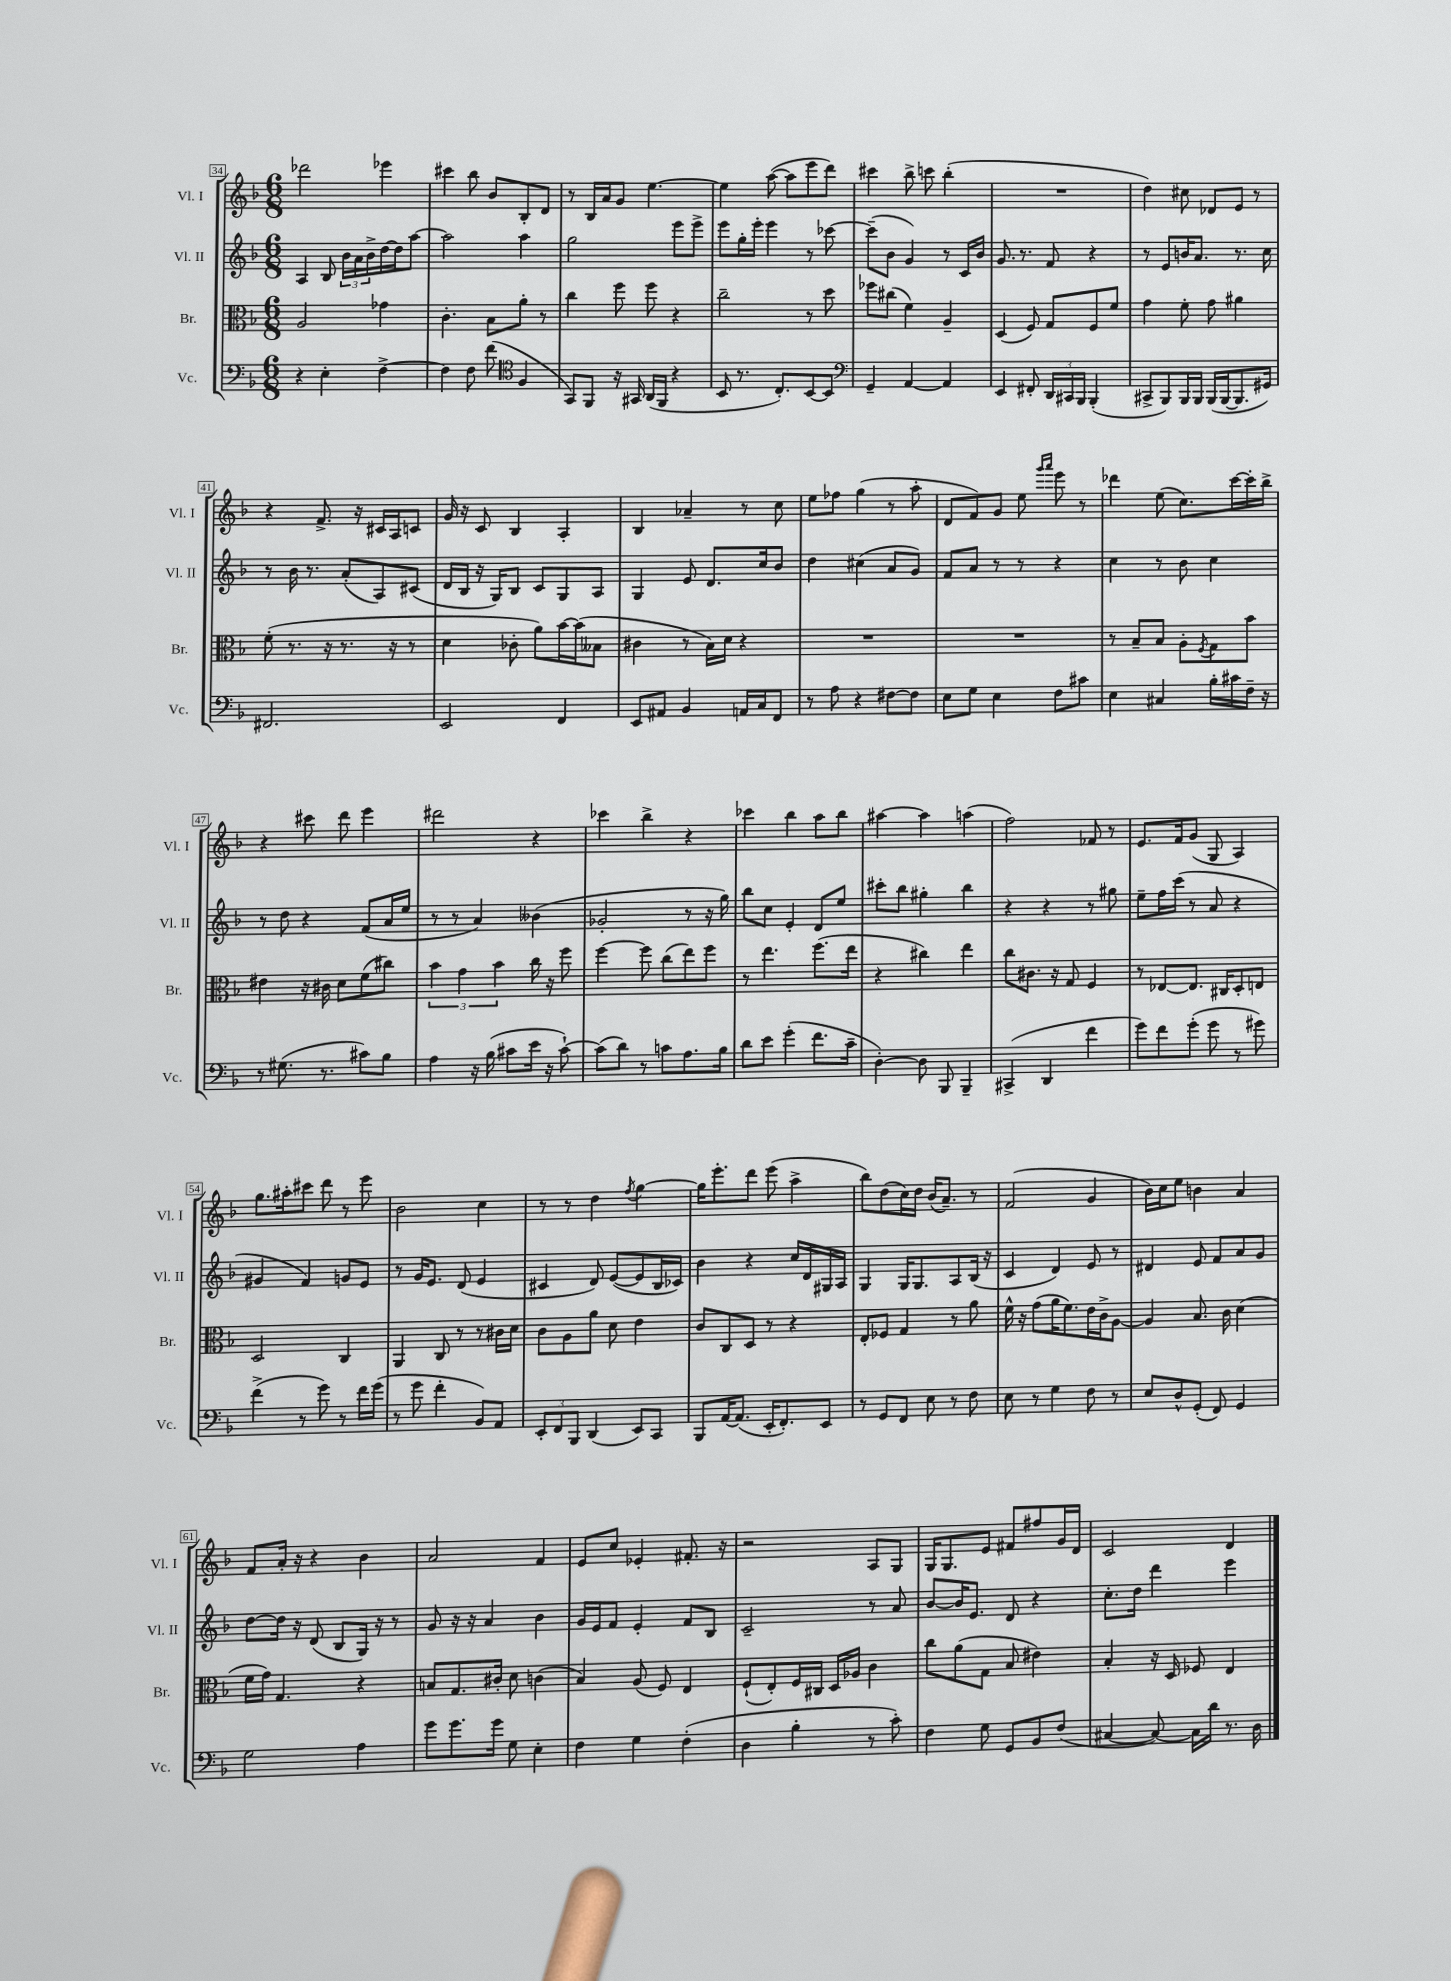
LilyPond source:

<<
\new StaffGroup <<
\new Staff = "s0" \with { instrumentName = "Vl. I" shortInstrumentName = "Vl. I" } {
    \clef treble \key f \major \numericTimeSignature \time 6/8
    des'''2 ees'''4 |
    cis'''4 bes''8 bes'8 bes8-. d'8 |
    r8 bes16 a'16 g'8 e''4.~ |
    e''4 a''8~( a''8 e'''8 d'''8) |
    cis'''4 bes''8-> c'''8 bes''4-.( |
    R2. |
    d''4) cis''8 des'8 e'8 r8 |
    r4 f'8.-> r16 cis'16 a16 c'8 |
    g'16 r16 c'8 bes4 a4-. |
    bes4 aes'4-- r8 c''8 |
    e''8 fes''8 g''4( r8 a''8-. |
    d'8 f'8) g'8 e''8 \grace { g'''16 a'''16 } e'''8 r8 |
    des'''4 e''8( c''8.) c'''16~ c'''16-. bes''16-> |
    r4 cis'''8 d'''8 e'''4 |
    dis'''2 r4 |
    ces'''4 bes''4-> r4 |
    ces'''4 bes''4 a''8 bes''8 |
    ais''4~ ais''4 a''4( |
    f''2) fes'8 r8 |
    e'8. f'16 g'8( g8 a4) |
    g''8. ais''16-. cis'''8 d'''8 r8 e'''8 |
    bes'2 c''4 |
    r8 r8 d''4 \acciaccatura { f''8 } g''4~ |
    g''16 e'''8.-. d'''8 e'''8( a''4-> |
    bes''8) d''8( c''16) d''16 bes'16( a'8.--) r8 |
    f'2( g'4 |
    bes'16) c''16 e''8 b'4 a'4 |
    f'8 a'16-. r16 r4 bes'4 |
    a'2 f'4 |
    e'8 c''8 ees'4-. fis'8.-. r16 |
    r2 a8 g8 |
    g16 g8. e'8 fis'8 fis''8 g'16 d'16 |
    c'2 d'4 \bar "|." |
}
\new Staff = "s1" \with { instrumentName = "Vl. II" shortInstrumentName = "Vl. II" } {
    \clef treble \key f \major \numericTimeSignature \time 6/8
    a4 bes8 \tuplet 3/2 { bes'16 a'16 bes'16-> } d''16~ d''16 a''8~ |
    a''2 a''4 |
    g''2 e'''8 e'''8-> |
    e'''8 g''16-. e'''16-. e'''4 r8 ces'''8~ |
    ces'''8--( bes'8 g'4) r8 c'16 bes'16 |
    g'8. r8. f'8 r4 |
    r8 e'8 b'16 a'8. r8. c''16 |
    r8 bes'16 r8. a'8-.( a8) cis'8( |
    d'16 bes16 r16 g16) bes8 c'8 g8 a8 |
    g4 e'8 d'8. c''16 bes'8 |
    d''4 cis''4( a'8 g'8) |
    f'8 a'8 r8 r8 r4 |
    c''4 r8 bes'8 c''4 |
    r8 d''8 r4 f'8( a'16 e''16 |
    r8 r8 a'4) beses'4( |
    ges'2-. r8 r16 g''16) |
    bes''8 c''8 e'4-. d'8 e''8 |
    cis'''8-. bes''8 gis''4-. bes''4 |
    r4 r4 r8 gis''8 |
    e''8-- f''16 c'''16( r8 a'8 r4 |
    gis'4 f'4) g'8 e'8 |
    r8 g'16 e'8. d'8( e'4 |
    cis'4 d'8) e'8~( e'8 bes16 ces'16) |
    bes'4 r4 c''16 d'16 gis16 a16 |
    g4 g16 g8. a8 bes16( r16 |
    c'4 d'4) e'8 r8 |
    dis'4 e'8 f'8 a'8 g'8 |
    d''8~ d''16 r16 d'8( bes8 g16) r16 r8 |
    g'8 r16 r16 a'4 bes'4 |
    g'16 e'16 f'8 e'4-. f'8 bes8 |
    c'2-- r8 a'8 |
    bes'8~ bes'16 e'8. d'8 r4 |
    c''8.-. d''16 d'''4 e'''4 \bar "|." |
}
\new Staff = "s2" \with { instrumentName = "Br." shortInstrumentName = "Br." } {
    \clef alto \key f \major \numericTimeSignature \time 6/8
    a2 ges'4 |
    c'4.-. bes8 a'8-. r8 |
    c''4 f''8 f''8 r4 |
    c''2-- r8 d''8 |
    fes''8 cis''8( f'4) a4-- |
    d4( f8) g8 f8 f'8 |
    g'4 f'8-. g'8 ais'4 |
    f'8-.( r8. r16 r8. r16 r8 |
    d'4 ces'8-. a'8) bes'16~ bes'16( beses8 |
    cis'4 r8 bes16) d'16 r4 |
    R2. |
    R2. |
    r8 bes8-- bes8 a8-. \acciaccatura { f8 } g8 bes'8 |
    eis'4 r16 cis'16 d'8 f'8( cis''8) |
    \tuplet 3/2 { bes'4 g'4 bes'4 } c''16 r16 f''8 |
    f''4~ f''8 c''8( e''8) f''8 |
    r8 e''4. f''8.( e''16 |
    r4 cis''4) e''4 |
    c''8 cis'8. r16 g8 f4 |
    r8 ees8~ ees8. cis16 d8-. e8 |
    d2 c4 |
    a,4 c8 r8 r8 cis'16 d'16 |
    c'8 a8 a'8 d'8 e'4 |
    c'8 c8 d8 r8 r4 |
    e8-. fes8 g4 r8 a'8 |
    f'16-^ r16 g'8( a'16 f'8.) e'16 c'16-> a8~ |
    a4 bes8. c'16 d'4( |
    f'16 g'16) g4. r4 |
    b8 g8. cis'16-. d'8 c'4( |
    bes4) a8( f8) e4 |
    f8-!( e8-.) f16 cis16 d16 aes16 c'4 |
    c''8 a'8( g8 bes8 eis'4) |
    bes4-. r16 d16 fes8 e4 \bar "|." |
}
\new Staff = "s3" \with { instrumentName = "Vc." shortInstrumentName = "Vc." } {
    \clef bass \key f \major \numericTimeSignature \time 6/8
    r4 e4-. f4~-> |
    f4 f8 f'8( \clef tenor f4 |
    g,8) f,8 r16 gis,16 a,16( f,16 r4 |
    bes,8 r8. c8.-.) bes,8~ bes,8 |
    \clef bass g,4-- a,4~ a,4 |
    e,4 fis,8-. \tuplet 3/2 { d,16 cis,16 bes,,16 } bes,,4-.( |
    cis,8-> bes,,8) bes,,16 bes,,16 bes,,16( bes,,16~ bes,,8. gis,16) |
    fis,2. |
    e,2 f,4 |
    e,8 ais,8 bes,4 a,16 c16 f,8 |
    r8 a8 r4 fis8~ fis8 |
    e8 g8 e4 f8 cis'8 |
    e4 cis4 bes16-. cis'16 f16-- r16 |
    r8 gis8.( r8. cis'8) bes8 |
    a4 r16 bes16( cis'8 e'16 r16 cis'8~-!) |
    cis'8( d'8) r8 c'8 a8. bes16 |
    d'8 e'8 g'4-.( f'8. c'16-- |
    d4~-.) d8 bes,,8 bes,,4-- |
    cis,4->( d,4 f'4 |
    g'8) f'8 g'8-.( g'8 r8 gis'8) |
    f'4->( r8 g'8) r8 f'16 g'16( |
    r8 g'8 f'4-. bes,8) a,8 |
    \tuplet 3/2 { e,8-. f,8 bes,,8 } d,4( e,8) c,8 |
    bes,,8 a,16~ a,8.( e,16-. f,8.-.) e,8 |
    r8 g,8 f,8 e8 r8 f8 |
    e8 r8 g4 f8 r8 |
    e8 d8-^ g,8-.( f,8) g,4 |
    g2 a4 |
    g'8 g'8. g'16 g8 e4-. |
    f4 g4 f4-.( |
    d4 bes4-. r8 c'8-.) |
    f4 g8 g,8 bes,8 f8( |
    cis4~ cis8~) cis16 d'16 r8. d16 \bar "|." |
}
>>
>>
\layout { \context { \Score currentBarNumber = #34 \override BarNumber.stencil = #(make-stencil-boxer 0.1 0.3 ly:text-interface::print) } }
